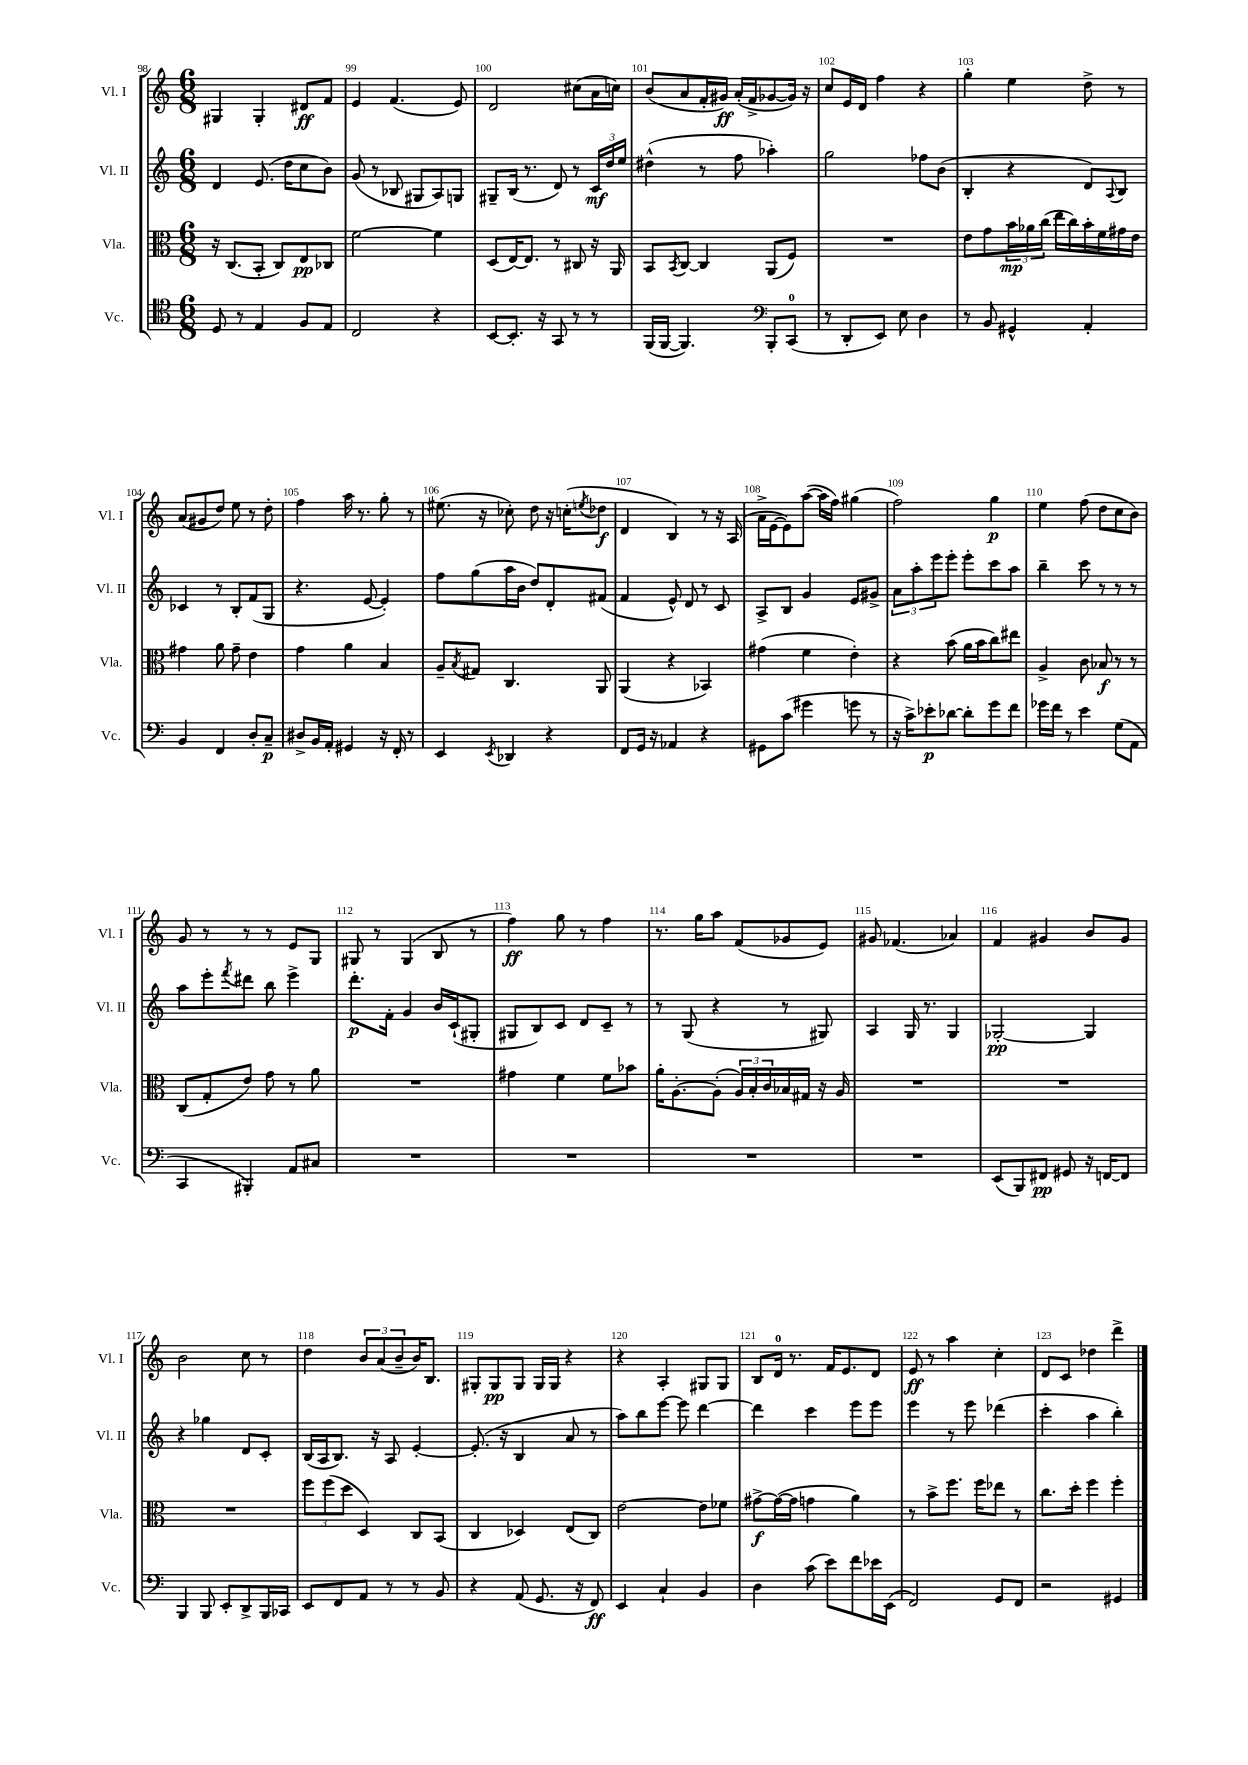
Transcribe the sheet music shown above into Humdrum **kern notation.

**kern	**dynam	**kern	**dynam	**kern	**dynam	**kern	**dynam
*part4	*part4	*part3	*part3	*part2	*part2	*part1	*part1
*staff4	*staff4	*staff3	*staff3	*staff2	*staff2	*staff1	*staff1
*I"Vc.	*	*I"Vla.	*	*I"Vl. II	*	*I"Vl. I	*
*I'Vc.	*	*I'Vla.	*	*I'Vl. II	*	*I'Vl. I	*
*clefC4	*	*clefC3	*	*clefG2	*	*clefG2	*
*k[]	*	*k[]	*	*k[]	*	*k[]	*
*M6/8	*	*M6/8	*	*M6/8	*	*M6/8	*
=98	=98	=98	=98	=98	=98	=98	=98
8D/	.	16r	.	4d/	.	4G#X/	.
.	.	(8.C/L	.	.	.	.	.
8r	.	.	.	.	.	.	.
4E/	.	8BB'/J	.	(8.e/	.	4G#'/	.
.	.	8C/L)	.	.	.	.	.
.	.	.	.	16dd\KL	.	.	.
8F/L	.	8E/	pp	8cc\	.	8d#X/L	ff
8E/J	.	8C-X/J	.	8b\J)	.	8f/J	.
=99	=99	=99	=99	=99	=99	=99	=99
2C/	.	[2f\	.	(8g/	.	4e/	.
.	.	.	.	8r	.	.	.
.	.	.	.	8B-X/	.	(4.f/	.
.	.	.	.	8G#X/L	.	.	.
4r	.	4f\]	.	8A/)	.	.	.
.	.	.	.	8Gn/J	.	8e/)	.
=100	=100	=100	=100	=100	=100	=100	=100
[8BB/L	.	(8D/L	.	8G#X~/L	.	2d/	.
8.BB'/J]	.	[16E/K)	.	(16B/Jk	.	.	.
.	.	8.E/J]	.	8.r	.	.	.
16r	.	.	.	.	.	.	.
8GG/	.	8r	.	8d/)	.	.	.
8r	.	8C#X/	.	8r	.	(8cc#X\L	.
8r	.	16r	.	24c/LL	mf	16a\L	.
.	.	.	.	24dd/	.	.	.
.	.	16AA/	.	.	.	16ccn\JJ)	.
.	.	.	.	24ee/JJ	.	.	.
=101	=101	=101	=101	=101	=101	=101	=101
(16FF/LL	.	8BB/L	.	(4dd#X^^\	.	(8b/L	.
[16FF/JJ	.	.	.	.	.	.	.
.	.	8qBB/	.	.	.	.	.
4.FF/])	.	[8C/J	.	.	.	8a/	.
.	.	4C/]	.	8r	.	16f'/L	.
.	.	.	.	.	.	16g#X/JJ)	ff
.	.	.	.	8ff\	.	(16a'/LL	.
.	.	.	.	.	.	16f^/J	.
*clefF4	*	*	*	*	*	*	*
8BBB'/L	.	(8AA/L	.	4aa-X'\)	.	[8g-X/	.
(8CC/J	.	8F/J)	.	.	.	16g-/Jk])	.
.	.	.	.	.	.	16r	.
=102	=102	=102	=102	=102	=102	=102	=102
8r	.	2.r	.	2gg\	.	8cc/L	.
8DD'/L	.	.	.	.	.	16e/L	.
.	.	.	.	.	.	16d/JJ	.
8EE/J)	.	.	.	.	.	4ff\	.
8E\	.	.	.	.	.	.	.
4D\	.	.	.	8ff-X\L	.	4r	.
.	.	.	.	(8b\J	.	.	.
=103	=103	=103	=103	=103	=103	=103	=103
8r	.	8e\L	.	4B'/	.	4gg'\	.
8BB/	.	8g\	.	.	.	.	.
4GG#X^^/	.	24b\L	mp	4r	.	4ee\	.
.	.	24a-X\	.	.	.	.	.
.	.	(24cc\JJ	.	.	.	.	.
.	.	16ee\LL	.	.	.	.	.
.	.	16cc\)	.	.	.	.	.
4AA'/	.	16b'\	.	8d/L)	.	8dd^\	.
.	.	16f\	.	.	.	.	.
.	.	.	.	8qqA/	.	.	.
.	.	16g#X\	.	8B/J	.	8r	.
.	.	16e\JJ	.	.	.	.	.
!!LO:LB:g=z
=104	=104	=104	=104	=104	=104	=104	=104
4BB/	.	4g#X\	.	4c-X/	.	(8a/L	.
.	.	.	.	.	.	8g#X/	.
4FF/	.	8a\	.	8r	.	8dd/J)	.
.	.	8g#~\	.	8B'/L	.	8ee\	.
8D'/L	.	4e\	.	(8f/	.	8r	.
8C~/J	p	.	.	8G/J	.	8dd'\	.
=105	=105	=105	=105	=105	=105	=105	=105
8D#X^/L	.	4g\	.	4.r	.	4ff\	.
16BB/L	.	.	.	.	.	.	.
16AA'/JJ	.	.	.	.	.	.	.
4GG#X/	.	4a\	.	.	.	16aa\	.
.	.	.	.	.	.	8.r	.
.	.	.	.	[8e/	.	.	.
16r	.	4B/	.	4e'/])	.	8gg'\	.
16FF'/	.	.	.	.	.	.	.
8r	.	.	.	.	.	8r	.
=106	=106	=106	=106	=106	=106	=106	=106
4EE/	.	8A~/L	.	8ff\L	.	(8.ee#X\	.
.	.	8qB/	.	.	.	.	.
.	.	8G#X/J	.	(8gg\	.	.	.
.	.	.	.	.	.	16r	.
8qEE/	.	.	.	.	.	.	.
4DD-X/	.	4.C/	.	16aa\L	.	8cc-X'\)	.
.	.	.	.	16b\JJ	.	.	.
.	.	.	.	8dd/L)	.	8dd\	.
4r	.	.	.	8d'/	.	16r	.
.	.	.	.	.	.	(16ccn'\KL	.
.	.	.	.	.	.	8qeen/	.
.	.	8AA/	.	(8f#X/J	.	8dd-X\J	f
=107	=107	=107	=107	=107	=107	=107	=107
8FF/L	.	(4AA/	.	4f/	.	4d/	.
16GG/Jk	.	.	.	.	.	.	.
16r	.	.	.	.	.	.	.
4AA-X/	.	4r	.	8e^^/)	.	4B/)	.
.	.	.	.	8d/	.	.	.
4r	.	4BB-X/)	.	8r	.	8r	.
.	.	.	.	8c/	.	16r	.
.	.	.	.	.	.	(16A/	.
=108	=108	=108	=108	=108	=108	=108	=108
8GG#X\L	.	(4g#X\	.	8A^/L	.	16a^\LL	.
.	.	.	.	.	.	[16e\J	.
(8c\J	.	.	.	8B/J	.	8e\])	.
4g#X\	.	4f\	.	4g/	.	([8aa\J	.
.	.	.	.	.	.	16aa\LL]	.
.	.	.	.	.	.	16ff\JJ)	.
8gn\	.	4e'\)	.	8e/L	.	(4gg#X\	.
8r	.	.	.	8g#X^/J	.	.	.
=109	=109	=109	=109	=109	=109	=109	=109
16r	.	4r	.	12a\L	.	2ff\)	.
16c^\KL)	.	.	.	.	.	.	.
.	.	.	.	12aa'\	.	.	.
8e-X'\	p	.	.	.	.	.	.
.	.	.	.	12eee\	.	.	.
[8d-X\J	.	(8b\	.	8eee'\J	.	.	.
8d-'\L]	.	16a\LL	.	8eee'\L	.	.	.
.	.	16b\J	.	.	.	.	.
8g\	.	8cc\)	.	8ccc\	.	4gg\	p
8f\J	.	8ee#X\J	.	8aa\J	.	.	.
=110	=110	=110	=110	=110	=110	=110	=110
16g-X\LL	.	4A^/	.	4bb~\	.	4ee\	.
16f\JJ	.	.	.	.	.	.	.
8r	.	.	.	.	.	.	.
4e\	.	8c\	.	8ccc\	.	(8ff\	.
.	.	8B-X/	f	8r	.	8dd\L	.
(8G\L	.	8r	.	8r	.	8cc\	.
8AA\J	.	8r	.	8r	.	8b\J)	.
!!LO:LB:g=z
=111	=111	=111	=111	=111	=111	=111	=111
4CC/	.	(8C/L	.	8aa\L	.	8g/	.
.	.	8G'/	.	8eee'\	.	8r	.
.	.	.	.	8qfff/	.	.	.
4BBB#X'/)	.	8e/J)	.	8ddd#X\J	.	8r	.
.	.	8g\	.	8bb\	.	8r	.
8AA/L	.	8r	.	4eee^\	.	8e/L	.
8C#X/J	.	8a\	.	.	.	8G/J	.
=112	=112	=112	=112	=112	=112	=112	=112
2.r	.	2.r	.	8.ddd'\L	p	8G#X/	.
.	.	.	.	.	.	8r	.
.	.	.	.	16f'\Jk	.	.	.
.	.	.	.	4g/	.	(4G#/	.
.	.	.	.	16b/LL	.	8B/	.
.	.	.	.	(16c`/J	.	.	.
.	.	.	.	8G#X'/J	.	8r	.
=113	=113	=113	=113	=113	=113	=113	=113
2.r	.	4g#X\	.	8G#X/L	.	4ff\)	ff
.	.	.	.	8B/)	.	.	.
.	.	4f\	.	8c/J	.	8gg\	.
.	.	.	.	8d/L	.	8r	.
.	.	8f\L	.	8c~/J	.	4ff\	.
.	.	8b-X\J	.	8r	.	.	.
=114	=114	=114	=114	=114	=114	=114	=114
2.r	.	16a'\KL	.	8r	.	8.r	.
.	.	[8.A'\	.	.	.	.	.
.	.	.	.	(8G/	.	.	.
.	.	.	.	.	.	16gg\KL	.
.	.	(8A'\J]	.	4r	.	8aa\J	.
.	.	24A/LL)	.	.	.	(8f/L	.
.	.	24B'/	.	.	.	.	.
.	.	24c/	.	.	.	.	.
.	.	16B-X/	.	8r	.	8g-X/	.
.	.	16G#X/JJ	.	.	.	.	.
.	.	16r	.	8G#X/)	.	8e/J)	.
.	.	16A/	.	.	.	.	.
=115	=115	=115	=115	=115	=115	=115	=115
2.r	.	2.r	.	4A/	.	8g#X/	.
.	.	.	.	.	.	(4.f-X/	.
.	.	.	.	16G/	.	.	.
.	.	.	.	8.r	.	.	.
.	.	.	.	4G/	.	4a-X/)	.
=116	=116	=116	=116	=116	=116	=116	=116
(8EE/L	.	2.r	.	[2G-X'/	pp	4f/	.
8BBB/)	.	.	.	.	.	.	.
8FF#X/J	pp	.	.	.	.	4g#X/	.
8GG#X/	.	.	.	.	.	.	.
16r	.	.	.	4G-/]	.	8b/L	.
[16FFn/KL	.	.	.	.	.	.	.
8FF/J]	.	.	.	.	.	8g#/J	.
!!LO:LB:g=z
=117	=117	=117	=117	=117	=117	=117	=117
4BBB/	.	2.r	.	4r	.	2b\	.
8BBB/	.	.	.	4gg-X\	.	.	.
8EE'/L	.	.	.	.	.	.	.
8DD^/	.	.	.	8d/L	.	8cc\	.
16BBB/L	.	.	.	8c'/J	.	8r	.
16CC-X/JJ	.	.	.	.	.	.	.
=118	=118	=118	=118	=118	=118	=118	=118
8EE/L	.	12ff\L	.	(16B/LL	.	4dd\	.
.	.	.	.	16A/J	.	.	.
.	.	(12ff\	.	.	.	.	.
8FF/	.	.	.	8.B/J)	.	.	.
.	.	12dd\J	.	.	.	.	.
8AA/J	.	4D/)	.	.	.	12b/L	.
.	.	.	.	16r	.	.	.
.	.	.	.	.	.	(12a/	.
8r	.	.	.	8A/	.	.	.
.	.	.	.	.	.	12b~/	.
8r	.	8C/L	.	[4e'/	.	16b/K)	.
.	.	.	.	.	.	8.B/J	.
8BB/	.	(8BB/J	.	.	.	.	.
=119	=119	=119	=119	=119	=119	=119	=119
4r	.	4C/	.	(8.e'/]	.	8G#X'/L	.
.	.	.	.	.	.	8G#/	pp
.	.	.	.	16r	.	.	.
(8AA/	.	4D-X/)	.	4B/	.	8G#/J	.
8.GG/	.	.	.	.	.	16G#/LL	.
.	.	.	.	.	.	16G#/JJ	.
.	.	(8E/L	.	8a/	.	4r	.
16r	.	.	.	.	.	.	.
8FF/)	ff	8C/J)	.	8r	.	.	.
=120	=120	=120	=120	=120	=120	=120	=120
4EE/	.	[2e\	.	8aa\L)	.	4r	.
.	.	.	.	8bb\	.	.	.
4C`/	.	.	.	[8eee\J	.	4A'/	.
.	.	.	.	8eee\]	.	.	.
4BB/	.	8e\L]	.	[4ddd\	.	8G#X/L	.
.	.	8f-X\J	.	.	.	8G#/J	.
=121	=121	=121	=121	=121	=121	=121	=121
4D\	.	[8g#X^\L	f	4ddd\]	.	8B/L	.
.	.	(16g#\L_	.	.	.	16d/Jk	.
.	.	16g#\JJ]	.	.	.	8.r	.
(8c\	.	4gn\	.	4ccc\	.	.	.
8e\L)	.	.	.	.	.	16f/KL	.
.	.	.	.	.	.	8.e/	.
8f\	.	4a\)	.	8eee\L	.	.	.
16e-X\L	.	.	.	8eee\J	.	8d/J	.
(16EE\JJ	.	.	.	.	.	.	.
=122	=122	=122	=122	=122	=122	=122	=122
2FF/)	.	8r	.	4eee\	.	8e/	ff
.	.	8b^\L	.	.	.	8r	.
.	.	8.ff\J	.	8r	.	4aa\	.
.	.	.	.	8eee\	.	.	.
.	.	16ff\KL	.	.	.	.	.
8GG/L	.	8ee-X\J	.	(4ddd-X\	.	4cc'\	.
8FF/J	.	8r	.	.	.	.	.
=123	=123	=123	=123	=123	=123	=123	=123
2r	.	8.cc\L	.	4ccc'\	.	8d/L	.
.	.	.	.	.	.	8c/J	.
.	.	16dd'\Jk	.	.	.	.	.
.	.	4ff\	.	4aa\	.	4dd-X\	.
4GG#X/	.	4ff'\	.	4bb'\)	.	4ddd^\	.
==	==	==	==	==	==	==	==
*-	*-	*-	*-	*-	*-	*-	*-
